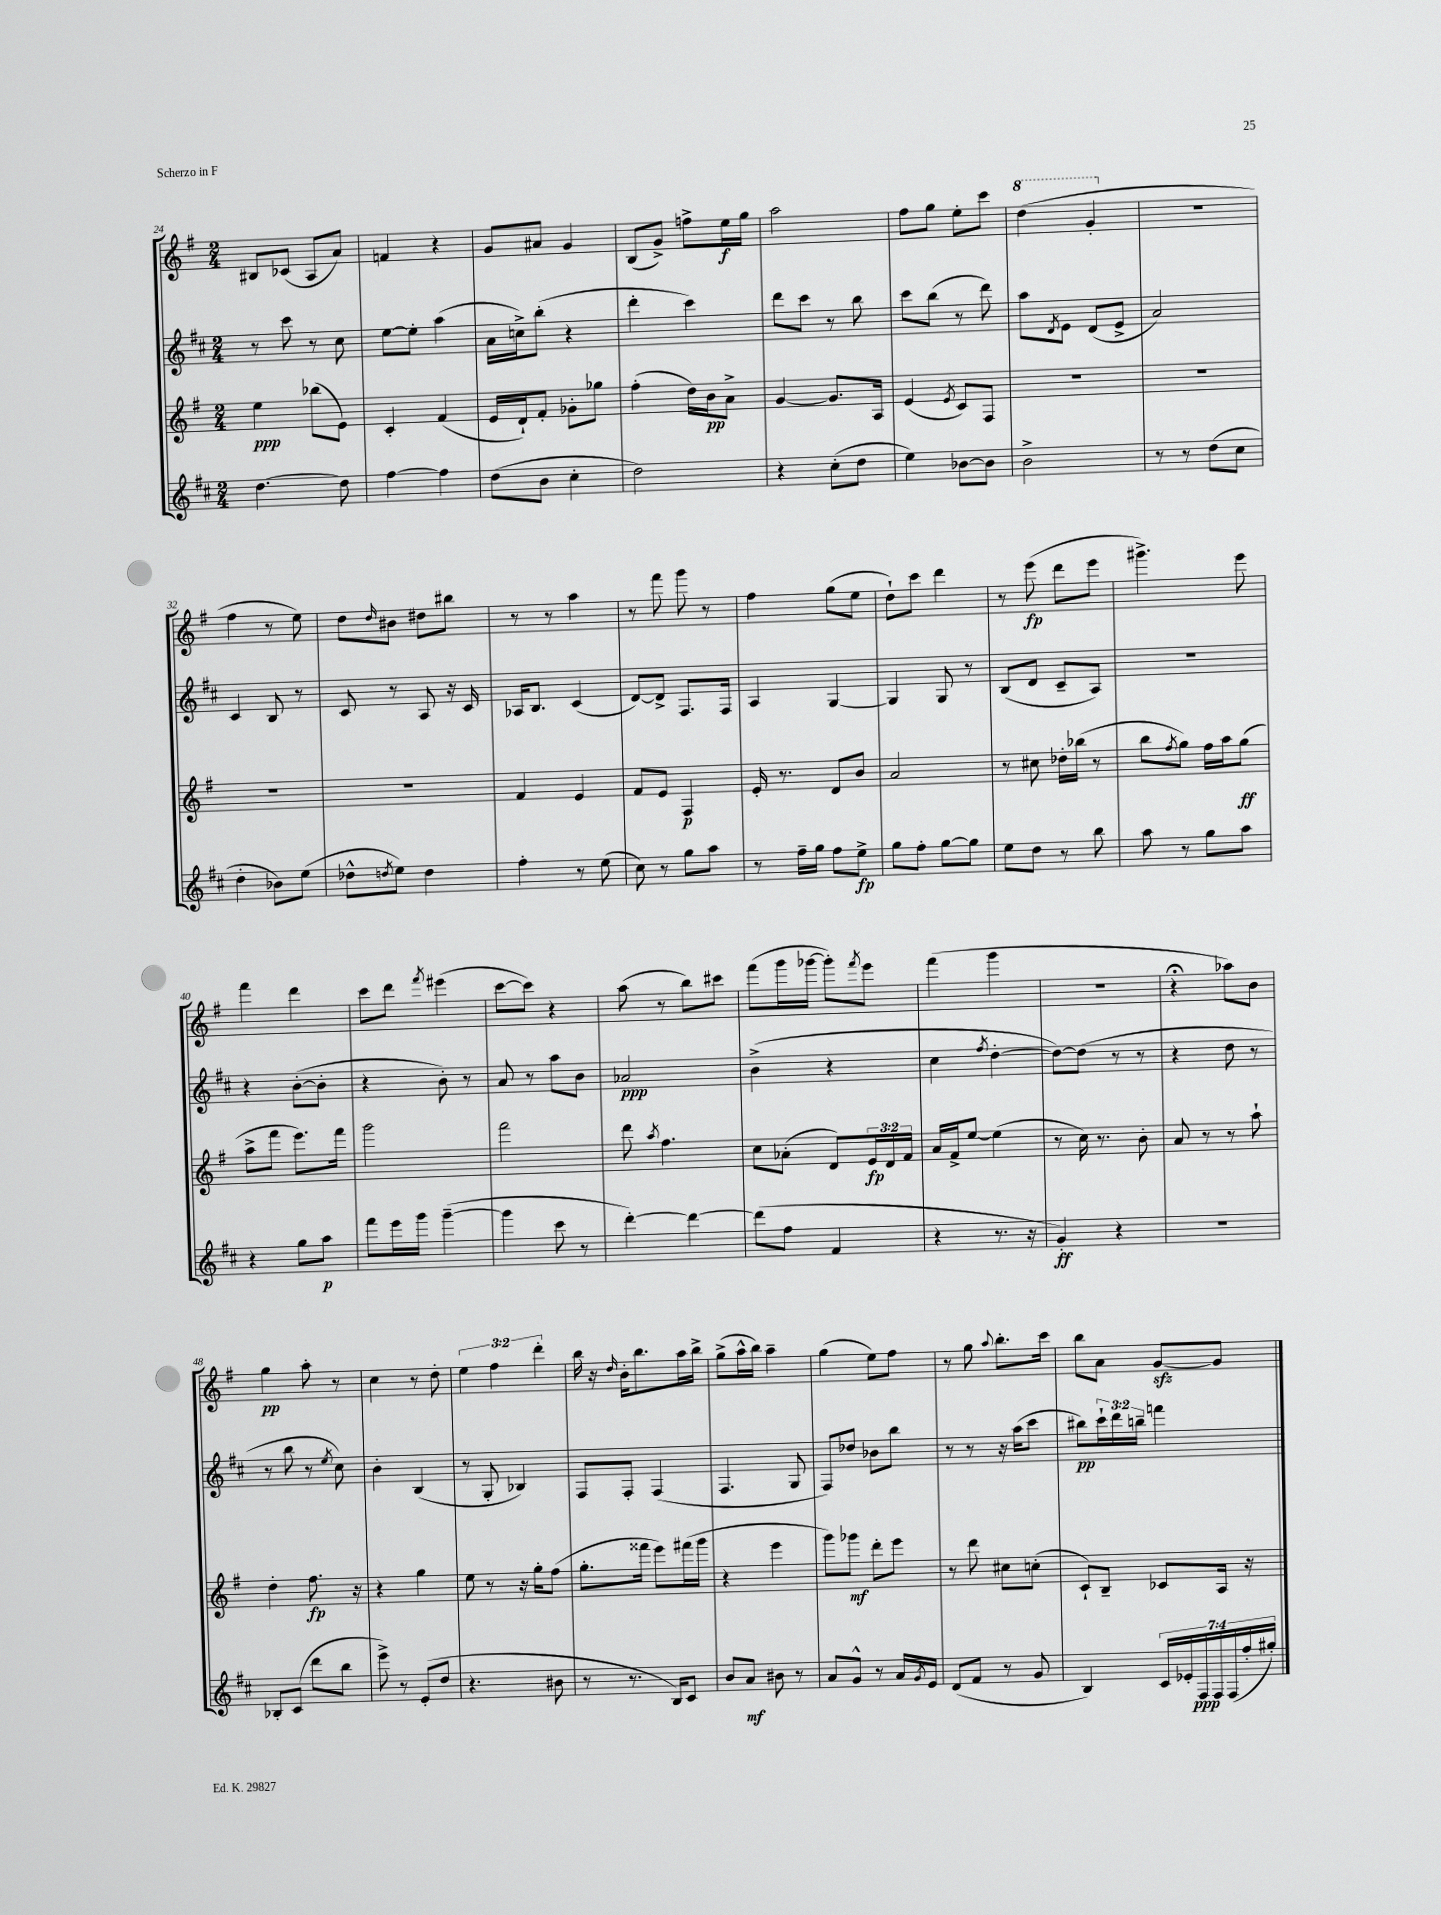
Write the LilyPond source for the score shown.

<<
\new StaffGroup <<
\new Staff = "s0" {
    \clef treble \key g \major \numericTimeSignature \time 2/4 \override Staff.TupletNumber.text = #tuplet-number::calc-fraction-text
    bis8 ces'8( a8 a'8) |
    f'4 r4 |
    g'8 ais'8 g'4 |
    b8( g'8->) f''8-> e''16\f g''16 |
    a''2 |
    fis''8 g''8 e''8-. c'''8 |
    \ottava #1 d'''4( g''4-. \ottava #0 |
    r2 |
    fis''4 r8 e''8) |
    d''8 \grace { d''16 } bis'8 dis''8 bis''8 |
    r8 r8 a''4 |
    r8 fis'''8 g'''8 r8 |
    fis''4 g''8( e''8 |
    d''8-!) c'''8 d'''4 |
    r8 e'''8\fp( d'''8 e'''8 |
    gis'''4.->) e'''8 |
    fis'''4 d'''4 |
    c'''8 d'''8 \acciaccatura { fis'''8 } eis'''4( |
    c'''8~ c'''8) r4 |
    a''8( r8 b''8) cis'''8 |
    fis'''8( g'''16 ges'''16~ ges'''8-.) \acciaccatura { fis'''8 } e'''8 |
    fis'''4( g'''4 |
    R2 |
    r4\fermata aes''8) b'8 |
    g''4\pp a''8-. r8 |
    c''4 r8 d''8-. |
    \tuplet 3/2 { e''4 fis''4 d'''4-. } |
    b''16 r16 \grace { d''16 } b'16-. b''8. a''16 b''16-> |
    g''8->( a''16-^ b''16) a''4-- |
    g''4( e''8) fis''8 |
    r8 g''8 \appoggiatura { a''8 } b''8.-. c'''16 |
    b''8 a'8 g'8~\sfz g'8 \bar "|." |
}
\new Staff = "s1" {
    \clef treble \key d \major \numericTimeSignature \time 2/4 \override Staff.TupletNumber.text = #tuplet-number::calc-fraction-text
    r8 cis'''8 r8 cis''8 |
    e''8~ e''8-. a''4( |
    a'16 c''16->) b''8-.( r4 |
    d'''4-. cis'''4) |
    d'''8 cis'''8 r8 b''8 |
    cis'''8 b''8( r8 d'''8) |
    a''8 \acciaccatura { d'8 } e'8 d'8( e'8-> |
    a'2) |
    cis'4 b8 r8 |
    cis'8 r8 a8 r16 cis'16 |
    aes16 b8. cis'4( |
    d'8~) d'8-> fis8. fis16 |
    a4 g4~ |
    g4 g8 r8 |
    b8( d'8 cis'8-- a8) |
    r2 |
    r4 b'8~-.( b'8-. |
    r4 b'8-.) r8 |
    a'8 r8 a''8 b'8 |
    aes'2\ppp |
    b'4->( r4 |
    cis''4 \acciaccatura { fis''8 } d''4~-. |
    d''8~) d''8( r8 r8 |
    r4 d''8 r8 |
    r8 b''8 r8 \acciaccatura { e''8 } cis''8) |
    b'4-. b4( |
    r8 g8-. bes4) |
    fis8 fis8-. fis4( |
    fis4. g8 |
    fis8) des''8 bes'8 b''8 |
    r8 r8 r16 a''16( cis'''8 |
    bis''8\pp) \tuplet 3/2 { cis'''16-! d'''16 b''16-- } f'''4 \bar "|." |
}
\new Staff = "s2" {
    \clef treble \key g \major \numericTimeSignature \time 2/4 \override Staff.TupletNumber.text = #tuplet-number::calc-fraction-text
    e''4\ppp bes''8( e'8) |
    c'4-. fis'4( |
    e'16 d'16-!) fis'8-. ges'8-. ges''8 |
    fis''4-.( d''16) b'16\pp a'8-> |
    g'4~ g'8. a16 |
    e'4( \acciaccatura { e'8 } c'8) fis8 |
    R2 |
    R2 |
    R2 |
    R2 |
    fis'4 e'4 |
    fis'8 e'8 fis4\p |
    e'16-. r8. d'8 b'8 |
    a'2 |
    r8 cis''8 des''16-. bes''16( r8 |
    b''8 \acciaccatura { fis''8 } g''8) fis''16 a''16 g''8\ff( |
    a''8-> fis'''8 e'''8.) fis'''16 |
    g'''2 |
    fis'''2 |
    d'''8 \acciaccatura { a''8 } fis''4. |
    c''8 aes'8-.( d'8) \tuplet 3/2 { e'16\fp d'16 fis'16 } |
    a'16 fis'16-> e''8~ e''4( |
    r8 c''16) r8. b'8-. |
    a'8 r8 r8 a''8-! |
    d''4-. fis''8.\fp r16 |
    r4 g''4 |
    e''8 r8 r16 g''16-. fis''8( |
    g''8.-. fisis'''16 e'''8) fis'''16( g'''16 |
    r4 e'''4 |
    g'''8) ges'''8\mf d'''8-. e'''8 |
    r8 d'''8 cis''8 c''8-.( |
    c'8-!) b8-- ces'8 a16 r16 \bar "|." |
}
\new Staff = "s3" {
    \clef treble \key d \major \numericTimeSignature \time 2/4 \override Staff.TupletNumber.text = #tuplet-number::calc-fraction-text
    d''4.~ d''8 |
    fis''4~ fis''4 |
    d''8( b'8 cis''4-. |
    d''2) |
    r4 cis''8-.( d''8 |
    e''4) bes'8~ bes'8 |
    b'2-> |
    r8 r8 d''8( cis''8 |
    d''4-. bes'8) e''8( |
    des''8-^ \acciaccatura { d''8 } e''8) d''4 |
    fis''4-. r8 e''8( |
    cis''8) r8 g''8 a''8 |
    r8 fis''16-- g''16 fis''8 e''8->\fp |
    g''8 fis''8-. g''8~ g''8 |
    e''8 d''8 r8 b''8 |
    a''8 r8 g''8 a''8 |
    r4 g''8 a''8\p |
    fis'''8 e'''16 g'''16 g'''4~--( |
    g'''4 cis'''8 r8 |
    d'''4~-.) d'''4~ |
    d'''8( fis''8 fis'4 |
    r4 r8. r16 |
    g'4-.\ff) r4 |
    R2 |
    bes8-. cis'8( d'''8 b''8 |
    e'''8->) r8 e'8-.( d''8 |
    r4. bis'8 |
    r8 r8. b16) cis'8 |
    b'8 a'8\mf bis'8 r8 |
    a'8 g'8-^ r8 a'16 \acciaccatura { g'8 } e'16 |
    d'8( fis'8 r8 g'8 |
    b4) \tuplet 7/4 { cis'16 ees'16-. fis16\ppp fis16 fis16( fis''16-. gis''16-.) } \bar "|." |
}
>>
>>
\layout { \context { \Score currentBarNumber = #24 } }
